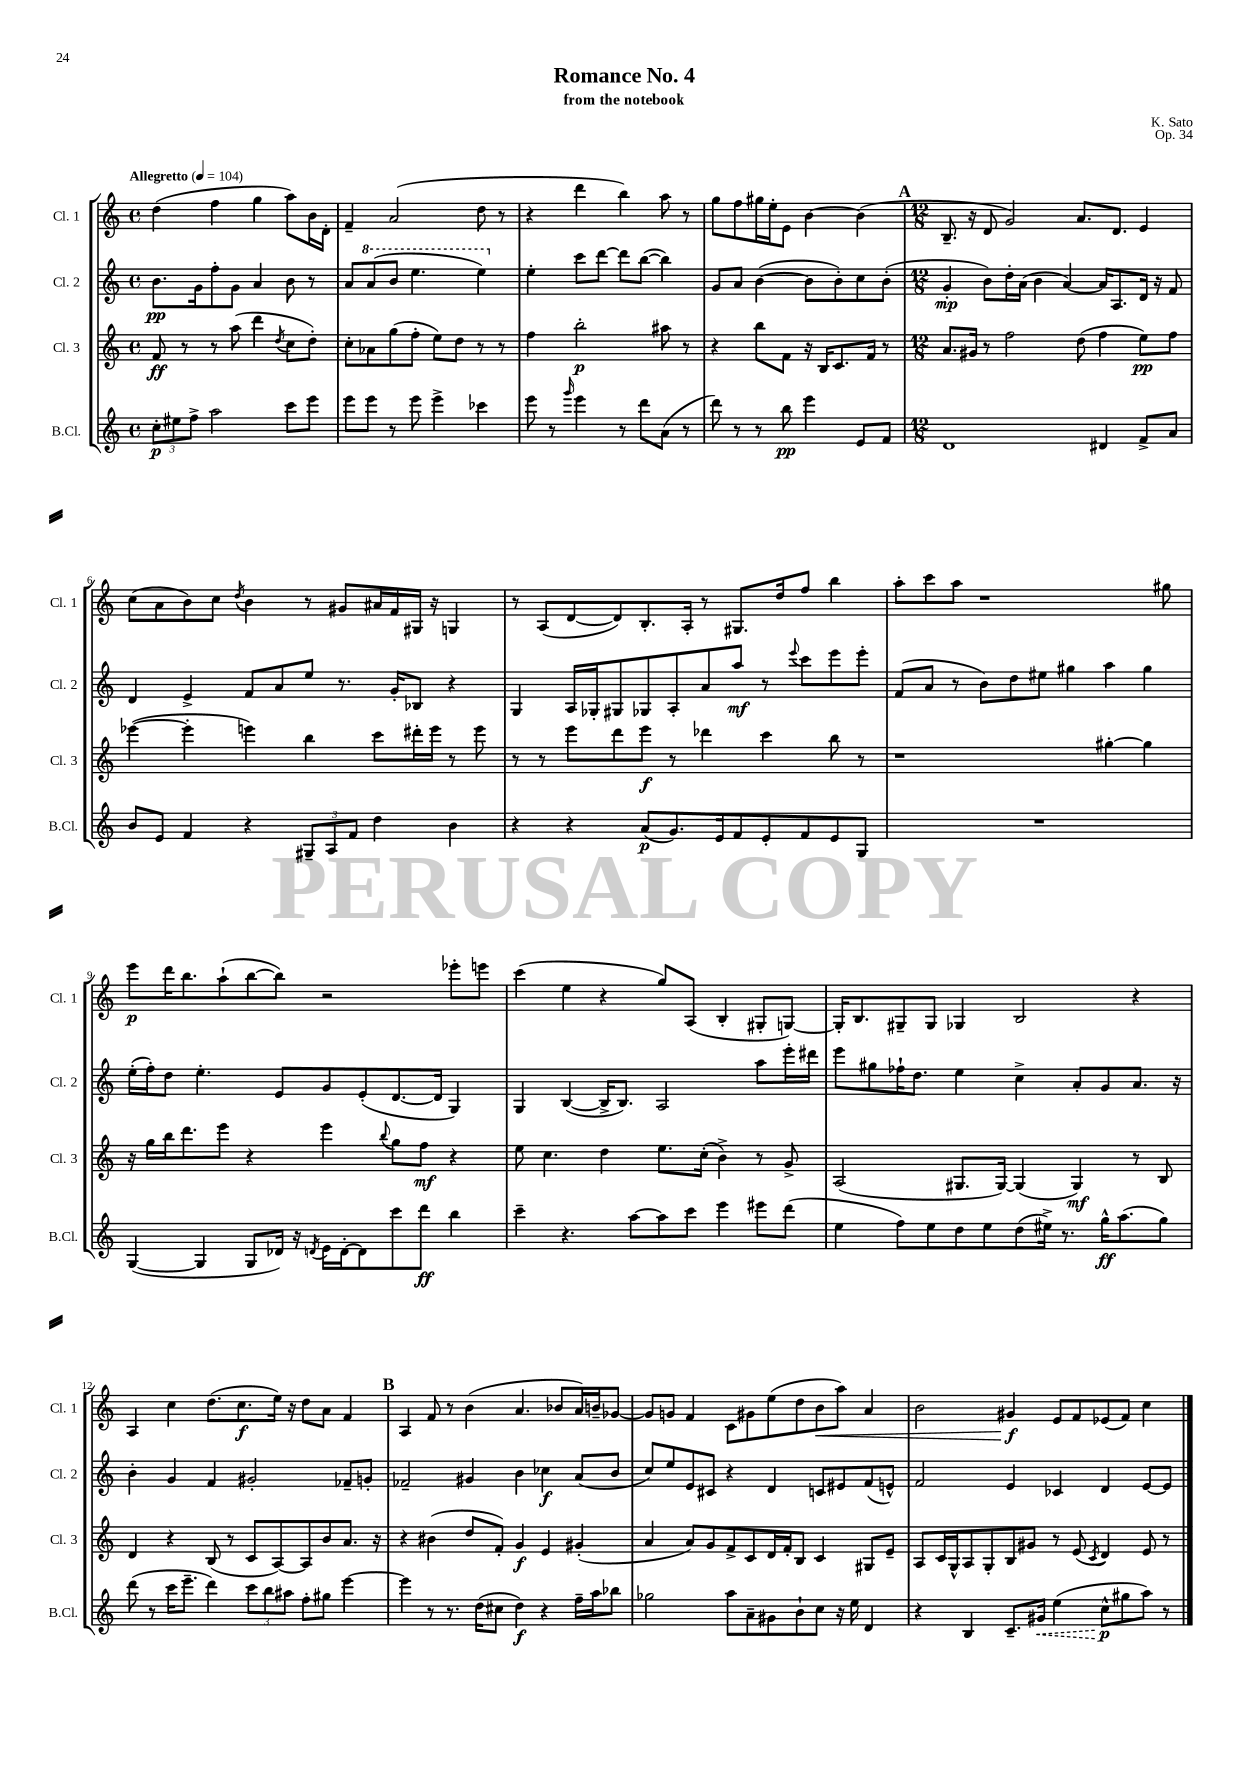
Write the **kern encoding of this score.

**kern	**kern	**kern	**kern
*staff4	*staff3	*staff2	*staff1
*clefG2	*clefG2	*clefG2	*clefG2
*k[]	*k[]	*k[]	*k[]
*M4/4	*M4/4	*M4/4	*M4/4
*met(c)	*met(c)	*met(c)	*met(c)
*MM104	*MM104	*MM104	*MM104
12cc'	8f	8.b	(4dd
12ee#	.	.	.
.	8r	.	.
12ff^	.	.	.
.	.	16g	.
2aa	8r	8ff'	4ff
.	(8aa	8g	.
.	4ddd	4a	4gg
.	8qdd	.	.
8ccc	8cc	8b	8aa)
8eee	8dd')	8r	16b
.	.	.	16d'
=	=	=	=
8eee	8cc'	8a	4f~
8eee	8a-	(8aa	.
8r	(8gg	8bb	(2a
8eee	8ff'	4.eee	.
4eee^	8ee)	.	.
.	8dd	.	.
4ccc-	8r	4eee)	8dd
.	8r	.	8r
=	=	=	=
8eee	4ff	4ee'	4r
8r	.	.	.
16qqggg	.	.	.
4eee	2bb'	8ccc	4ddd
.	.	[8ddd	.
8r	.	8ddd]	4bb)
8ddd	.	([8bb	.
(8a	8aa#	4bb])	8aa
8r	8r	.	8r
=	=	=	=
8ddd)	4r	8g	8gg
8r	.	8a	8ff
8r	8bb	([4b	16gg#
.	.	.	16ee'
8bb	8f	.	8e
4eee	16r	8b]	[4b
.	16B	.	.
.	8.c	8b')	.
8e	.	8cc	(4b]
.	16f	.	.
8f	8r	(8b'	.
=	=	=	=
*M12/8	*M12/8	*M12/8	*M12/8
1d	8.a	4g'	8.B~
.	16g#	.	16r
.	8r	8b)	8d
.	2ff	16dd'	2g)
.	.	(16a	.
.	.	4b	.
.	.	[4a)	.
.	(8dd	.	8.a
4d#	4ff	16a]	.
.	.	8.A	8.d
8f^	8ee)	16d	4e
.	.	16r	.
8a	8ff	8f	.
=	=	=	=
8b	([4eee-	4d	(8cc
8e	.	.	8a
4f	4eee-']	4e^	8b)
.	.	.	8cc
.	.	.	8qdd
4r	4eee)	8f	4b
.	.	8a	.
12G#~	4bb	8ee	8r
12A	.	.	.
.	.	8.r	8g#
12f	.	.	.
4dd	8ccc	.	16a#
.	.	16g'	16f
.	16ddd#'	8B-	16G#
.	16eee	.	16r
4b	8r	4r	4G
.	8eee	.	.
=	=	=	=
4r	8r	4G	8r
.	8r	.	(8A
4r	8eee	16A	[8d
.	.	16G-'	.
.	8ddd	8G#	8d])
(8a	8eee	8G-	8.B'
8.g)	8r	8A'	.
.	.	.	16A'
.	4ddd-	8a	8r
16e	.	.	.
8f	.	8aa	8.G#
8e'	4ccc	8r	.
.	.	.	16dd
.	.	8qqeee	.
8f	.	8ccc	8ff
8e	8bb	8eee	4bb
8G	8r	8eee'	.
=	=	=	=
1.r	1r	(8f	8aa'
.	.	8a	8ccc
.	.	8r	8aa
.	.	8b)	1r
.	.	8dd	.
.	.	8ee#	.
.	.	4gg#	.
.	[4gg#'	4aa	.
.	4gg#]	4gg#	.
.	.	.	8gg#
=	=	=	=
([4G	16r	(16ee'	8eee
.	16gg	16ff')	.
.	16bb	8dd	16ddd
.	8.ddd	.	8.bb
4G]	.	4.ee'	.
.	8eee	.	(8aa`
8G	4r	.	[8bb
16d-)	.	8e	8bb])
16r	.	.	.
8qd	.	.	.
16e	4eee	8g	2r
[16d'	.	.	.
8d]	.	(8e'	.
.	8qqbb	.	.
8ccc	8gg	[8.d	.
8ddd	8ff	.	.
.	.	16d]	.
4bb	4r	4G)	8eee-'
.	.	.	8eee
=	=	=	=
4ccc~	8ee	4G	(4ccc
.	4.cc	.	.
4.r	.	([4B	4ee
.	4dd	16B^]	4r
.	.	8.B)	.
[8aa	.	.	.
8aa]	8.ee	2A	8gg)
8ccc	.	.	(8A
.	(16cc'	.	.
4eee	4b^)	.	4B'
8eee#	8r	8aa	8G#'
(8ddd	8g^	16eee'	[8G)
.	.	16ddd#	.
=	=	=	=
4ee	(2A	8eee	16G']
.	.	.	8.B
.	.	8gg#	.
8ff)	.	16ff-`	8G#~
.	.	8.dd	.
8ee	.	.	8G#
8dd	8.G#	4ee	4G-
8ee	.	.	.
.	[16G#)	.	.
(8dd	(4G#]	4cc^	2B
16ee#^)	.	.	.
8.r	.	.	.
.	4G#)	8a'	.
16gg^^	.	8g	.
(8.aa	.	.	.
.	8r	8.a	4r
8gg)	8B	.	.
.	.	16r	.
=	=	=	=
(8ddd	4d	4b'	4A
8r	.	.	.
16ccc	4r	4g	4cc
8.eee~	.	.	.
4ddd)	(8B	4f	(8.dd
.	8r	.	.
.	.	.	8.cc
12ccc	8c	2g#'	.
12bb	.	.	.
.	[8A)	.	16ee)
12aa#	.	.	.
.	.	.	16r
8ff'	8A]	.	8dd
8gg#	8b	.	8a
[4eee	8.a	8f-~	4f
.	.	8g'	.
.	16r	.	.
=	=	=	=
4eee]	4r	2f-~	4A
8r	(4b#	.	8f
8.r	.	.	8r
.	8dd	4g#	(4b
(16dd	.	.	.
8cc#	8f')	.	.
4dd)	4g	4b	4.a
4r	4e	4cc-	.
.	.	.	8b-
16ff~	(4g#'	(8a	16a)
16aa	.	.	16b~
8bb-	.	8b	[8g-
=	=	=	=
2gg-	4a	8cc)	8g-]
.	.	8ee	8g
.	8a)	8e	4f
.	8g	8c#	.
8aa	8f^	4r	8c
8a~	8c	.	8g#
8g#	16d	4d	(8ee
.	16f'	.	.
8b`	8B	.	8dd
8cc	4c	8c	8b
16r	.	8e#	8aa)
16ee	.	.	.
4d	8G#	(8f	4a
.	8e~	8e^^)	.
=	=	=	=
4r	8A	2f	2b
.	16c	.	.
.	16G^^	.	.
4B	8A	.	.
.	8G'	.	.
8.c~	8B	4e	4g#
.	8g#	.	.
16g#	.	.	.
(4ee	8r	4c-	8e
.	(8e	.	8f
.	8qc	.	.
8cc^^	4d)	4d	(8e-
8gg#	.	.	8f)
8aa)	8e	[8e	4cc
8r	8r	8e]	.
==	==	==	==
*-	*-	*-	*-
